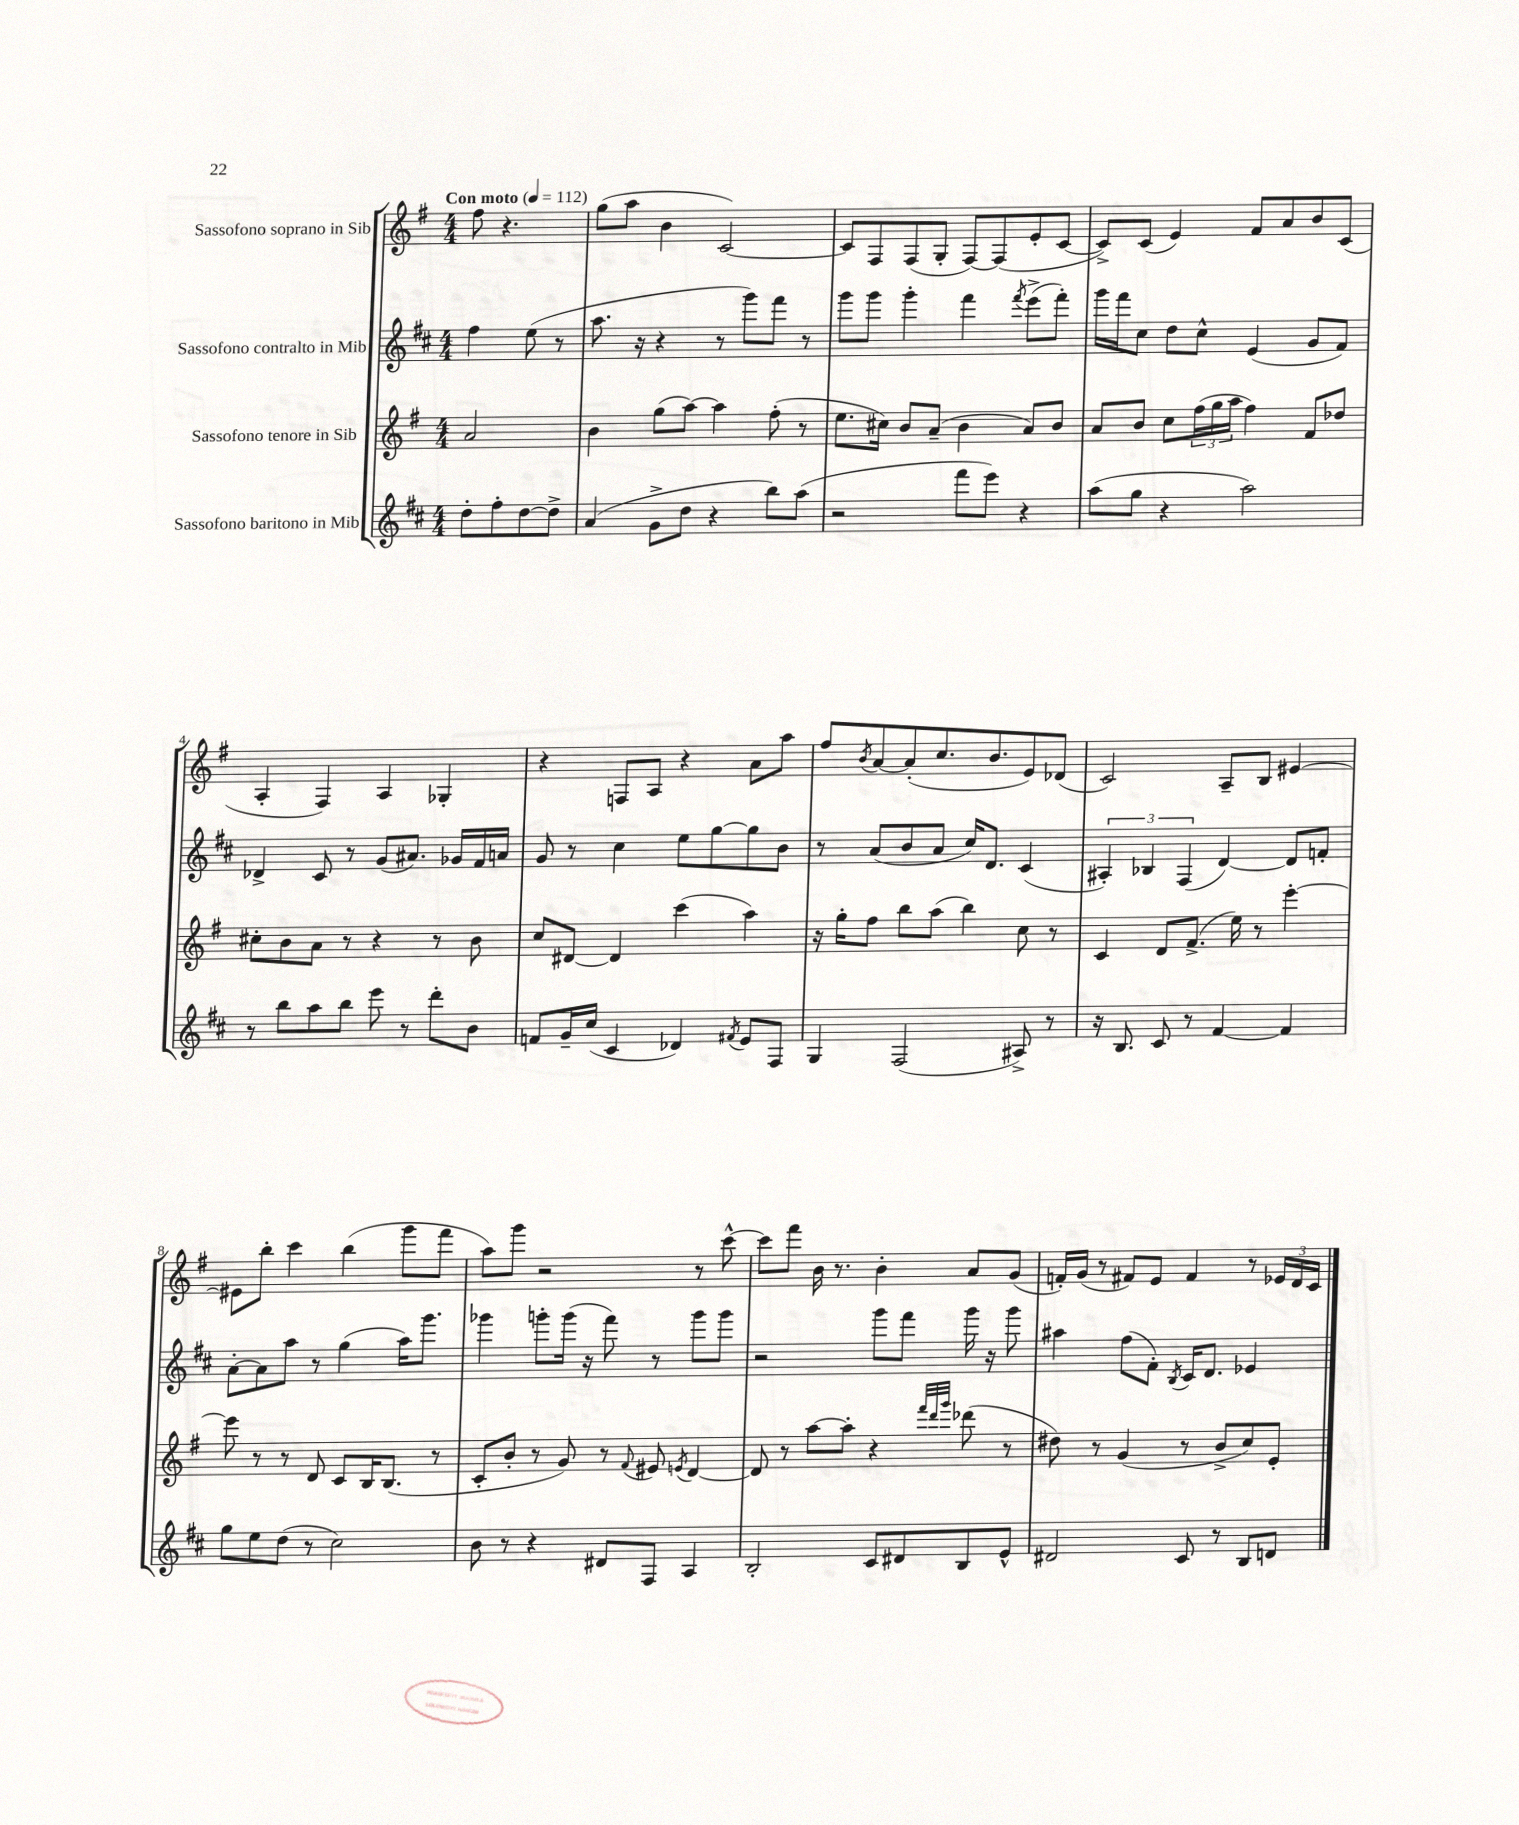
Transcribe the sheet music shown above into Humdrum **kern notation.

**kern	**kern	**kern	**kern
*staff4	*staff3	*staff2	*staff1
*clefG2	*clefG2	*clefG2	*clefG2
*k[f#c#]	*k[f#]	*k[f#c#]	*k[f#]
*M4/4	*M4/4	*M4/4	*M4/4
*MM112	*MM112	*MM112	*MM112
8dd'	2a	4ff#	8ff#
8ff#'	.	.	4.r
[8dd	.	(8ee	.
8dd^]	.	8r	.
=	=	=	=
(4a	4b	8.aa	(8gg
.	.	.	8aa
.	.	16r	.
8g^	(8gg	4r	4b
8dd	[8aa)	.	.
4r	4aa]	8r	[2c)
.	.	8ggg)	.
8bb)	(8ff#'	8fff#	.
(8aa	8r	8r	.
=	=	=	=
2r	8.ee	8ggg	8c]
.	.	8ggg	8F#
.	16cc#)	.	.
.	8b	4ggg'	(8F#
.	(8a~	.	8G'
8fff#	4b	4fff#	[8F#)
8eee)	.	.	(8F#]
.	.	8qfff#	.
4r	8a)	(8eee^	8e'
.	8b	8fff#')	[8c
=	=	=	=
(8aa	8a	16ggg	8c^])
.	.	16fff#	.
8gg	8b	8cc#	(8c
4r	8cc	8dd	4e)
.	(24ff#	8cc#^^	.
.	24gg	.	.
.	24aa	.	.
2aa)	4ff#)	(4e	8f#
.	.	.	8a
.	8f#	8g	8b
.	8dd-	8f#)	(8c
=	=	=	=
8r	8cc#'	4d-^	4A'
8bb	8b	.	.
8aa	8a	8c#	4F#)
8bb	8r	8r	.
8eee	4r	(8g	4A
8r	.	8.a#)	.
8ddd'	8r	.	4G-'
.	.	16g-	.
8b	8b	16f#	.
.	.	16a	.
=	=	=	=
8f	8cc	8g	4r
16g~	[8d#	8r	.
(16cc#	.	.	.
4c#	4d#]	4cc#	8F
.	.	.	8A
4d-)	(4ccc	8ee	4r
.	.	[8gg	.
8qf#	.	.	.
8e	4aa)	8gg]	8a
8F#	.	8b	8aa
=	=	=	=
4G	16r	8r	8ff#
.	16gg'	.	.
.	.	.	8qb
.	8ff#	(8a	[8a
(2F#	8bb	8b	(8a']
.	(8aa	8a	8.cc
.	4bb)	16cc#)	.
.	.	8.d	8.b
8A#^)	8cc	(4c#	8e)
8r	8r	.	(8d-
=	=	=	=
16r	4c	6A#')	2c)
8.B	.	.	.
.	.	6B-	.
8c#	8d	.	.
.	.	(6F#	.
8r	(8.f#^	.	.
[4f#	.	[4d)	8A~
.	16ee)	.	.
.	8r	.	8B
4f#]	[4eee'	8d]	[4e#
.	.	8f'	.
=	=	=	=
8gg	8eee]	[8a'	8e#]
8ee	8r	8a]	8bb'
(8dd	8r	8aa	4ccc
8r	8d	8r	.
2cc#)	8c	(4gg	(4bb
.	16B	.	.
.	(8.B	.	.
.	.	16aa)	8ggg
.	.	8.ggg	.
.	8r	.	8fff#
=	=	=	=
8b	8c'	4ggg-	8aa)
8r	8b'	.	8ggg
4r	8r	8ggg'	2r
.	8g)	(16ggg	.
.	.	16r	.
8d#	8r	8fff#)	.
.	8qqf#	.	.
8F#	8e#	8r	.
.	8qe	.	.
4A	[4d	8ggg	8r
.	.	8ggg	[8ccc^^
=	=	=	=
2B'	8d]	2r	8ccc]
.	8r	.	8fff#
.	[8aa	.	16b
.	.	.	8.r
.	8aa']	.	.
8c#	4r	8ggg	4b'
8d#	.	8fff#	.
.	32qqfff#	.	.
.	32qqddd	.	.
.	32qqggg	.	.
8B	(8ddd-	16ggg	8a
.	.	16r	.
8e^^	8r	8ggg	(8g
=	=	=	=
2d#	8dd#)	4aa#	16f')
.	.	.	(16g
.	8r	.	8r
.	(4g	(8ff#	8f#)
.	.	8f#')	8e
.	.	8qB	.
8c#	8r	16c#	4f#
.	.	8.d	.
8r	8b^	.	.
8B	8cc)	4e-	8r
8d	8e'	.	24e-
.	.	.	24d
.	.	.	24c
==	==	==	==
*-	*-	*-	*-
